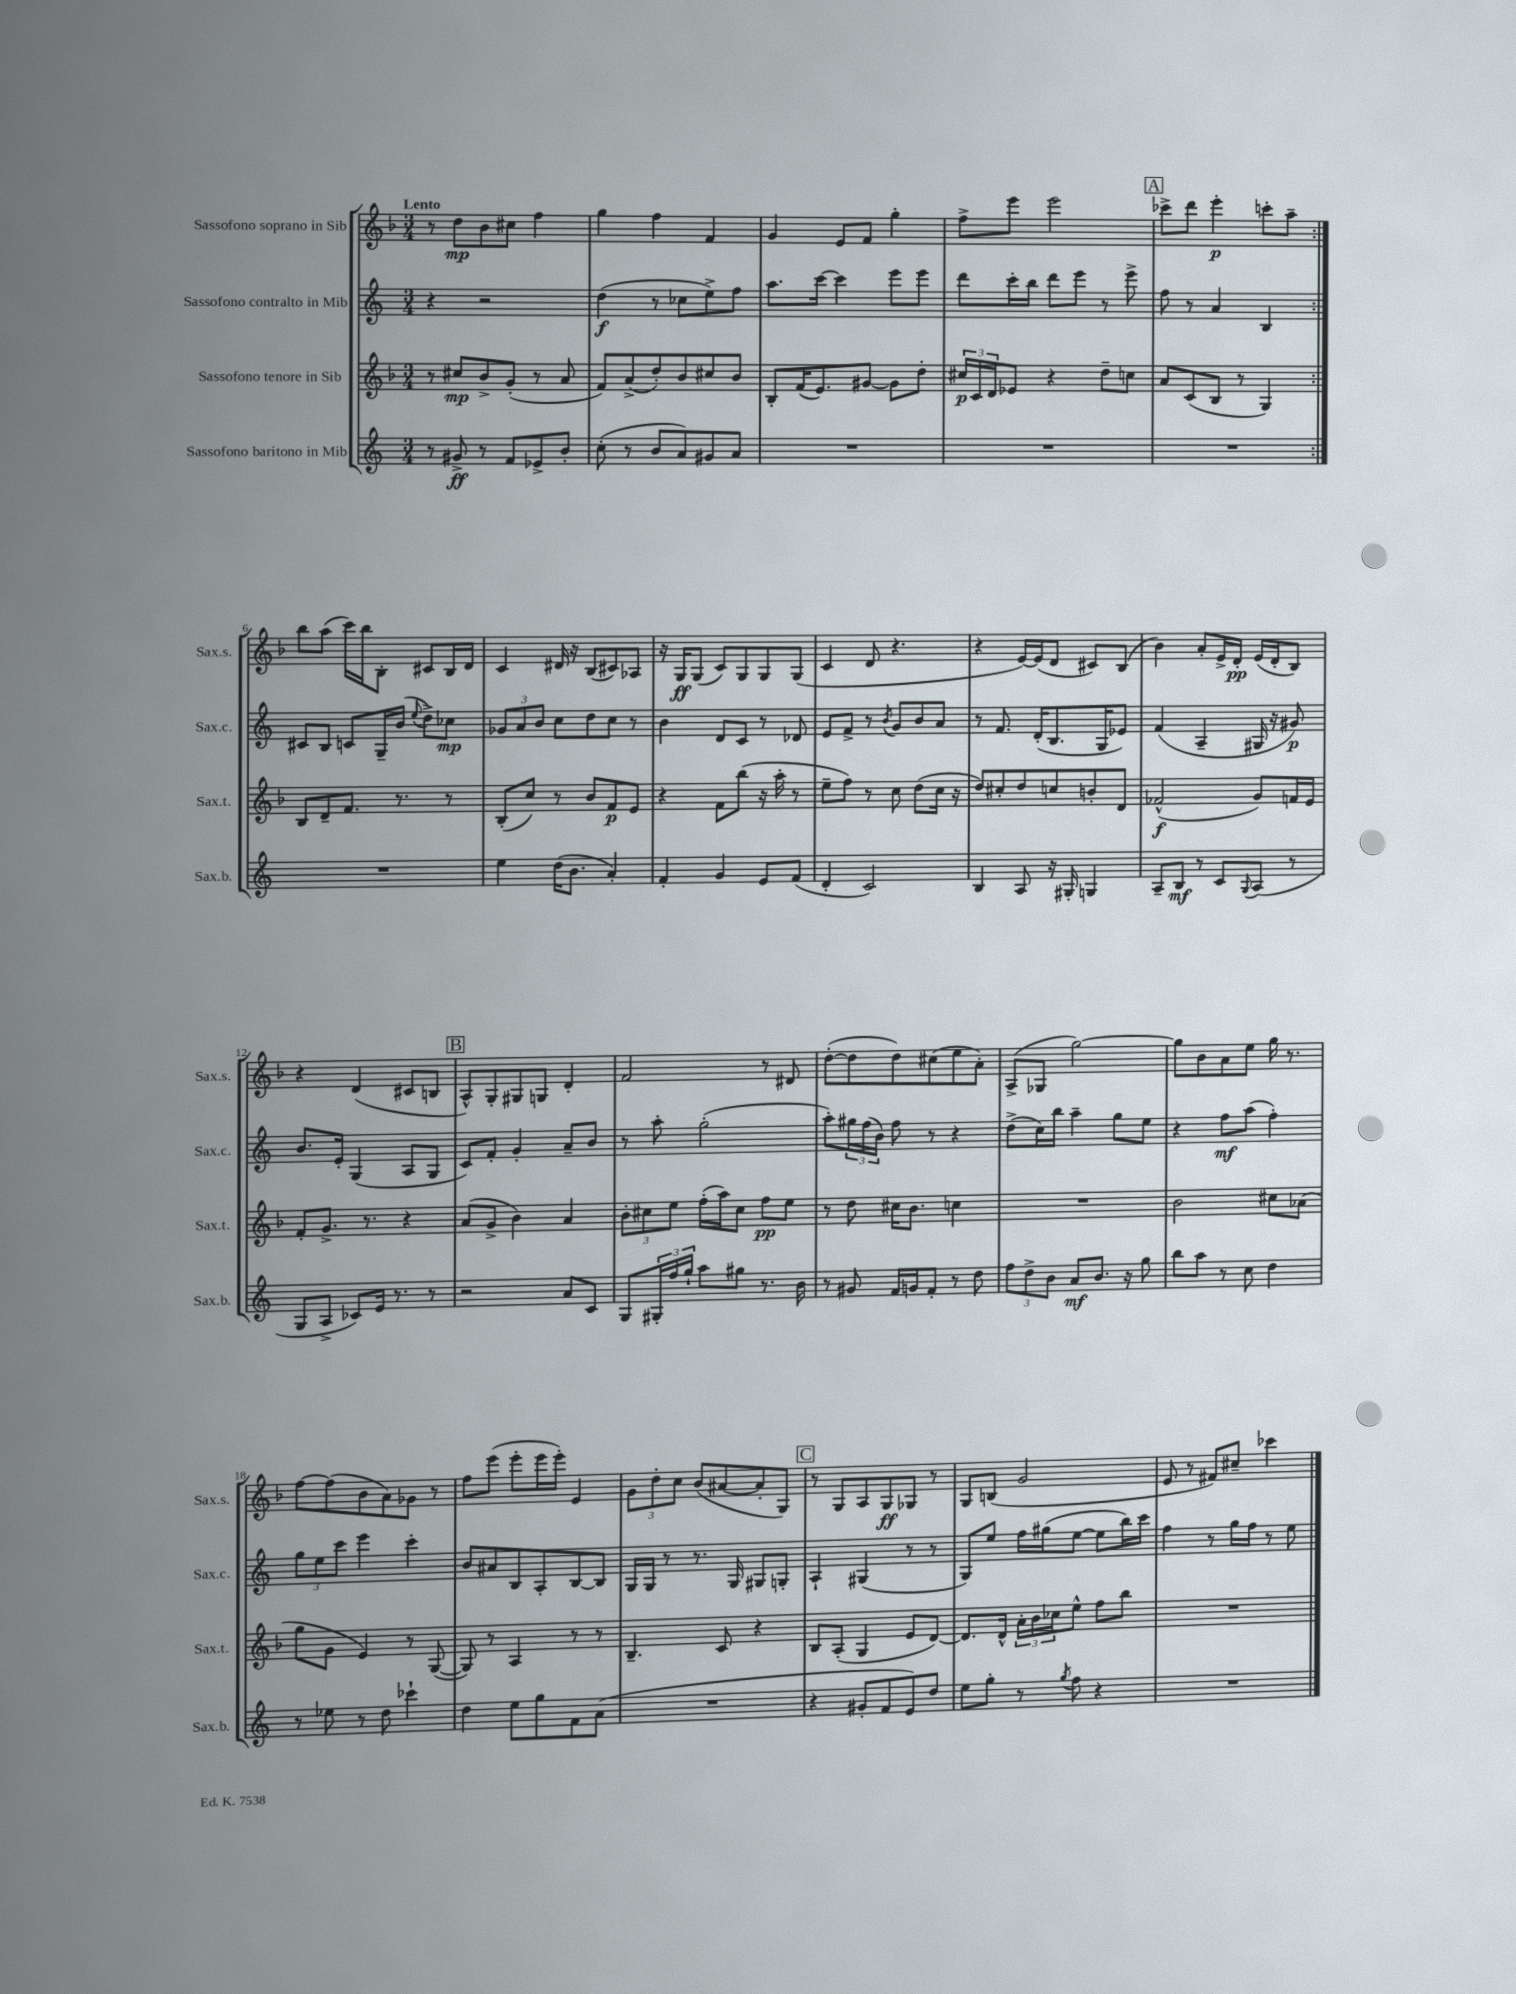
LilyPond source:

<<
\new StaffGroup <<
\new Staff = "s0" \with { instrumentName = "Sassofono soprano in Sib" shortInstrumentName = "Sax.s." } {
    \clef treble \key f \major \numericTimeSignature \time 3/4 \tempo "Lento"
    \repeat volta 2 { r8 d''8\mp bes'8 cis''8 f''4 |
    g''4 f''4 f'4 |
    g'4 e'8 f'8 g''4-. |
    f''8-> e'''8 e'''2 |
    \mark \markup { \box "A" } ces'''8-> d'''8 e'''4-.\p c'''8-. a''8-- | }
    bes''8 a''8( c'''16) bes''16 bes8-. cis'8 bes16 d'16 |
    c'4 dis'16 r16 bes8( cis'8) aes8 |
    r16 g16\ff g8( c'8) g8 g8 g8( |
    c'4 d'8 r4. |
    r4 e'16~) e'16( d'8 cis'8) bes8( |
    bes'4) a'8-. e'16-> d'16-.\pp e'16( d'16-. bes8) |
    r4 d'4( cis'8 b8 |
    \mark \markup { \box "B" } a8-^) g8-. gis8 g8 d'4-. |
    f'2 r8 dis'8 |
    d''8~-.( d''8 d''8) cis''8( e''8 a'8-.) |
    a8->( ges8 g''2~) |
    g''8 bes'8 a'8 e''8 g''16 r8. |
    f''8~ f''8( bes'8 a'8) ges'8 r8 |
    f''8 e'''8( e'''8-. e'''16 e'''16-.) e'4 |
    \tuplet 3/2 { g'8 d''8-. c''8 } bes'8( ais'8~ ais'8-. g8) |
    \mark \markup { \box "C" } r8 g8 a8 g8\ff ges8 r8 |
    g8 b8( g'2 |
    e'8 r8 fis'8) cis''8-- ces'''4 \bar "|." |
}
\new Staff = "s1" \with { instrumentName = "Sassofono contralto in Mib" shortInstrumentName = "Sax.c." } {
    \clef treble \key c \major \numericTimeSignature \time 3/4
    \repeat volta 2 { r4 r2 |
    d''4\f( r8 ces''8 e''8->) f''8 |
    a''8. c'''16~ c'''4 e'''8 e'''8 |
    d'''8 c'''16-. b''16 d'''8 e'''8 r8 e'''8-> |
    \mark \markup { \box "A" } f''8 r8 a'4 b4 | }
    cis'8 b8 c'8 g16-- b'16( \appoggiatura { e''8 } d''8->) ces''8\mp |
    \tuplet 3/2 { ges'8 a'8 b'8 } c''8 d''8 c''8 r8 |
    b'4 d'8 c'8 r8 des'8 |
    e'8 f'8-> r8 \acciaccatura { b'8 } g'8 b'8 a'8 |
    r8 f'8. d'16-.( b8. g16 ees'8) |
    f'4( a4-- gis16 r16 gis'8\p) |
    b'8. e'16-. g4( a8 g8 |
    \mark \markup { \box "B" } c'8) f'8-. g'4-. a'8-- b'8 |
    r8 a''8-. g''2-.( |
    a''8-.) \tuplet 3/2 { gis''16 f''16( b'16) } f''8 r8 r4 |
    d''8->( c''16) b''16 a''4-- g''8 e''8 |
    r4 f''8\mf a''8( f''4-.) |
    \tuplet 3/2 { g''8 e''8 c'''8 } e'''4 c'''4-. |
    b'8 ais'8 b8 a8-. b8~ b8 |
    g16 g16 r8 r8. g16 gis8 g8-. |
    \mark \markup { \box "C" } a4-! gis4( r8 r8 |
    g8) e''8 f''16 gis''16( e''8~ e''8 b''16) c'''16 |
    f''4 r8 g''16 f''16 r8 e''8 \bar "|." |
}
\new Staff = "s2" \with { instrumentName = "Sassofono tenore in Sib" shortInstrumentName = "Sax.t." } {
    \clef treble \key f \major \numericTimeSignature \time 3/4
    \repeat volta 2 { r8 cis''8\mp bes'8-> g'8-.( r8 a'8 |
    f'8) a'8->( d''8-.) bes'8 cis''8 bes'8 |
    bes8-. f'16( e'8.) gis'8~ gis'8 d''8-. |
    \tuplet 3/2 { cis''16\p c'16 d'16 } ees'8 r4 d''8-- c''8 |
    \mark \markup { \box "A" } a'8 c'8( bes8 r8 g4) | }
    bes8 d'8-- f'8. r8. r8 |
    bes8-.( c''8) r8 bes'8 f'8\p e'8 |
    r4 f'8 bes''8( r16 a''16-. r8 |
    e''8-- f''8) r8 c''8 d''8( c''16 r16 |
    d''8) cis''8-. d''8 c''8 b'8-. d'8 |
    fes'2-^\f( g'8) f'16 e'16 |
    f'8-. g'8.-> r8. r4 |
    \mark \markup { \box "B" } a'8( g'8-> bes'4) a'4 |
    \tuplet 3/2 { bes'8-. cis''8 e''8 } f''16-.( a''16) cis''8 f''8\pp e''8 |
    r8 d''8 cis''16 bes'8. c''4 |
    R2. |
    bes'2 cis''8 aes'8( |
    g''8 g'8 e'4) r8 g8~( |
    g8) r8 a4 r8 r8 |
    bes4.-- c'8 r4 |
    \mark \markup { \box "C" } bes8 a8-.( g4 e'8 d'8~) |
    d'8. d'16-^ \tuplet 3/2 { a'16-. bes'16 ces''16 } e''8-^ f''8 bes''8 |
    R2. \bar "|." |
}
\new Staff = "s3" \with { instrumentName = "Sassofono baritono in Mib" shortInstrumentName = "Sax.b." } {
    \clef treble \key c \major \numericTimeSignature \time 3/4
    \repeat volta 2 { r8 gis'8->\ff r8 f'8 ees'8-> b'8-. |
    c''8-.( r8 b'8 a'8) gis'8 a'8 |
    R2. |
    R2. |
    \mark \markup { \box "A" } R2. | }
    R2. |
    e''4 d''16( b'8. a'4-.) |
    f'4-. g'4 e'8 f'8( |
    d'4-. c'2) |
    b4 a8 r16 gis16-. g4 |
    a8-- b8\mf r8 c'8 \appoggiatura { g8 } a8( r8 |
    g8 a8-> ces'8) e'16 r8. r8 |
    \mark \markup { \box "B" } r2 a'8 c'8 |
    g8 \tuplet 3/2 { gis16-. f''16 g''16-! } a''8 gis''8 r8. b'16 |
    r8 gis'8 f'16 g'16 f'8-. r8 d''8 |
    \tuplet 3/2 { f''8 d''8-> b'8 } a'8\mf b'8. r16 g''8 |
    b''8 a''8 r8 c''8 d''4 |
    r8 ees''8 r8 d''8 ces'''4-! |
    d''4 e''8 g''8 f'8 a'8( |
    R2. |
    \mark \markup { \box "C" } r4 gis'8-. f'8 e'8) d''8 |
    e''8 g''8-. r8 \acciaccatura { g''8 } f''8 r4 |
    R2. \bar "|." |
}
>>
>>
